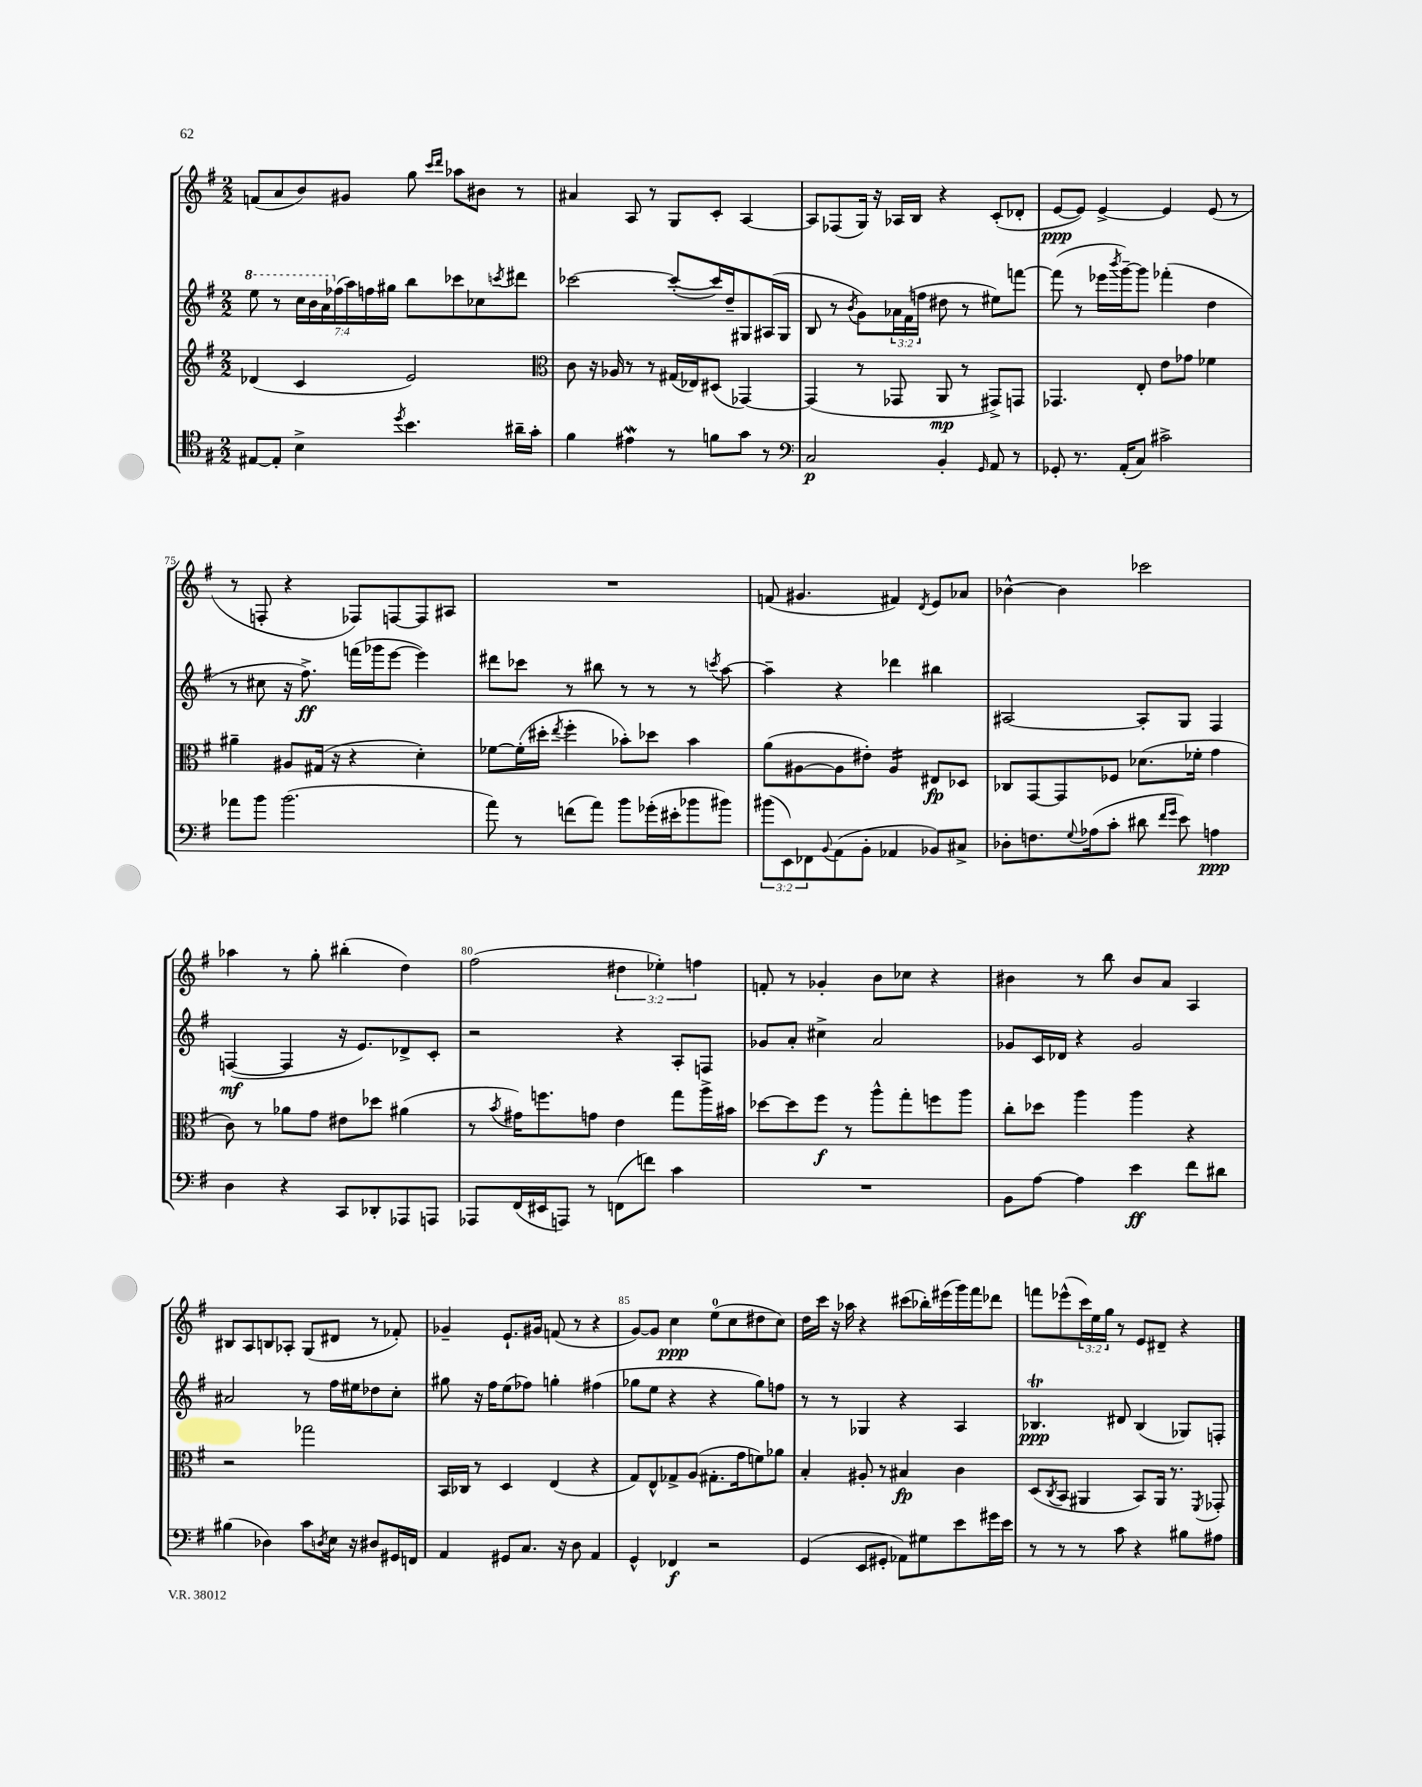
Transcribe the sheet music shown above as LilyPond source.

<<
\new StaffGroup <<
\new Staff = "s0" {
    \clef treble \key g \major \numericTimeSignature \time 2/2 \override Staff.TupletNumber.text = #tuplet-number::calc-fraction-text
    f'8( a'8 b'8) gis'8 g''8 \grace { c'''16 d'''16 } aes''8 bis'8 r8 |
    ais'4 a8 r8 g8 c'8-. a4~ |
    a8 fes8( g16) r16 aes16 b16 r4 c'8-.( des'8-. |
    e'8~\ppp e'8) e'4~-> e'4 e'8( r8 |
    r8 f8-. r4 fes8) f8~ f8 ais8 |
    R1 |
    f'8( gis'4. fis'4) \acciaccatura { d'8 } e'8 aes'8 |
    bes'4~-^ bes'4 ces'''2 |
    aes''4 r8 g''8-. bis''4-.( d''4) |
    fis''2( \tuplet 3/2 { dis''4 ees''4-.) f''4 } |
    f'8-. r8 ges'4-. b'8 ces''8 r4 |
    bis'4 r8 b''8 bis'8 a'8 a4 |
    bis8 a8 b8 aes8-. g8( dis'8 r8 fes'8-.) |
    ges'4-- e'8.-! gis'16 f'8( r8 r4 |
    g'8~) g'8 c''4\ppp e''8-0( c''8 dis''8 c''8) |
    d''16 c'''16 r16 aes''16 r4 cis'''8( bes''16-.) eis'''16( g'''16) fis'''16 des'''8 |
    f'''8 ees'''8-^( \tuplet 3/2 { c'''16) e''16 g''16 } r8 e'8 dis'8-- r4 \bar "|." |
}
\new Staff = "s1" {
    \clef treble \key g \major \numericTimeSignature \time 2/2 \override Staff.TupletNumber.text = #tuplet-number::calc-fraction-text
    \ottava #1 e'''8 r8 \tuplet 7/4 { c'''16 b''16 a''16 \ottava #0 fes''16( a''16) f''16 gis''16 } b''8 ces'''8 ces''8 \acciaccatura { c'''8 } dis'''8 |
    ces'''2~ ces'''8~-.( ces'''16) d''16-- gis8 ais16( gis16 |
    b8 r8 \acciaccatura { b'8 } g'8) \tuplet 3/2 { aes'16 fis'16( f''16 } dis''8 r8 eis''8) f'''8~ |
    f'''8( r8 ees'''16 \acciaccatura { b'''8 } g'''16~--) g'''8 fes'''4-.( d''4 |
    r8 cis''8 r16 fis''8.->\ff) f'''16( ges'''16 e'''8~ e'''4) |
    dis'''8 ces'''8 r8 bis''8 r8 r8 r8 \acciaccatura { c'''8 } a''8~ |
    a''4-- r4 des'''4 bis''4 |
    ais2~ ais8-. g8 fis4 |
    f4~\mf( f4 r16 e'8.) des'8-> c'8-. |
    r2 r4 a8-. f8 |
    ges'8 a'8-. cis''4-> a'2 |
    ges'8 c'16 des'16 r4 ges'2 |
    ais'2 r8 fis''16 eis''16 des''8 c''8-. |
    gis''8 r16 fis''16 e''8( fes''8) g''4-. fis''4( |
    ges''8 e''8 r4 r4 ges''8) f''8 |
    r8 r8 ges4 r4 a4 |
    bes4.\trill\ppp dis'8 bes4( ges8) f8-. \bar "|." |
}
\new Staff = "s2" {
    \clef treble \key g \major \numericTimeSignature \time 2/2
    des'4( c'4 e'2) |
    \clef alto c'8 r16 aes16 r8 r8 gis16( ees16) dis8( ges,4~) |
    ges,4( r8 ges,8 a,8\mp r8 gis,8->) g,8 |
    ges,4. e8-. e'8 ges'8 fes'4 |
    ais'4-- ais8 gis16( r16 r4 d'4-.) |
    fes'8~ fes'16-.( dis''16-. \acciaccatura { e''8 } fis''4-. bes'8-.) des''8 bes'4 |
    a'8( ais8~ ais8 eis'8-.) ais4:16 eis8\fp des8 |
    ces8 g,8~ g,8 fes8 des'8.( fes'16-. g'4 |
    c'8) r8 aes'8 g'8 eis'8 des''8 ais'4( |
    r8 \acciaccatura { b'8 } gis'16) f''8. g'8 e'4 g''8 a''16-> bis'16 |
    des''8~ des''8 fis''8\f r8 a''8-^ g''8-. f''8 a''8 |
    c''8-. des''8 a''4 a''4 r4 |
    r2 ges''2 |
    b,16 ces16 r8 d4 e4( r4 |
    g8) e8-^ ges8-> a8( gis8.-. g'16 f'8) aes'8 |
    b4-. ais8-. r8 bis4\fp c'4 |
    d8( \acciaccatura { c8 } b,8 ais,4 b,8) ais,16 r8. \acciaccatura { fis,8 } ges,8-. \bar "|." |
}
\new Staff = "s3" {
    \clef tenor \key g \major \numericTimeSignature \time 2/2 \override Staff.TupletNumber.text = #tuplet-number::calc-fraction-text
    eis8~ eis8-. b4-> \acciaccatura { d''8 } b'4. ais'16-- g'16-. |
    fis'4 eis'4\mordent r8 f'8 g'8 r8 |
    \clef bass c2\p b,4-. \grace { g,16 } a,8 r8 |
    ges,8-. r8. a,16-.( c8) cis'2-> |
    aes'8 b'8 b'2.( |
    a'8) r8 f'8( a'8) b'8 ges'16-.( eis'16-. bes'8 bis'8) |
    \tuplet 3/2 { bis'8( e,8) fes,8 } \appoggiatura { b,8 } a,8( b,8-. aes,4 bes,8) cis8-> |
    des8-. f8. \appoggiatura { g8 } aes16( c'8-. dis'8 \grace { fis'16 g'16 } e'8) a4\ppp |
    d4 r4 c,8 des,8-. aes,,8 a,,8 |
    aes,,8 fis,16( eis,16 a,,8) r8 f,8( f'8) c'4 |
    R1 |
    b,8 a8~ a4 e'4\ff fis'8 dis'8 |
    bis4( des4) c'8 \acciaccatura { d8 } e16 r16 dis8 gis,16 f,16 |
    a,4 gis,8 c8. r16 d8 a,4 |
    g,4-^ fes,4\f r2 |
    g,4( e,8 gis,8-. aes,8) gis8 e'8 gis'16 e'16 |
    r8 r8 r8 c'8 r4 bis8 ais8 \bar "|." |
}
>>
>>
\layout { \context { \Score currentBarNumber = #71 \override BarNumber.break-visibility = ##(#f #t #t) barNumberVisibility = #(every-nth-bar-number-visible 5) } }
